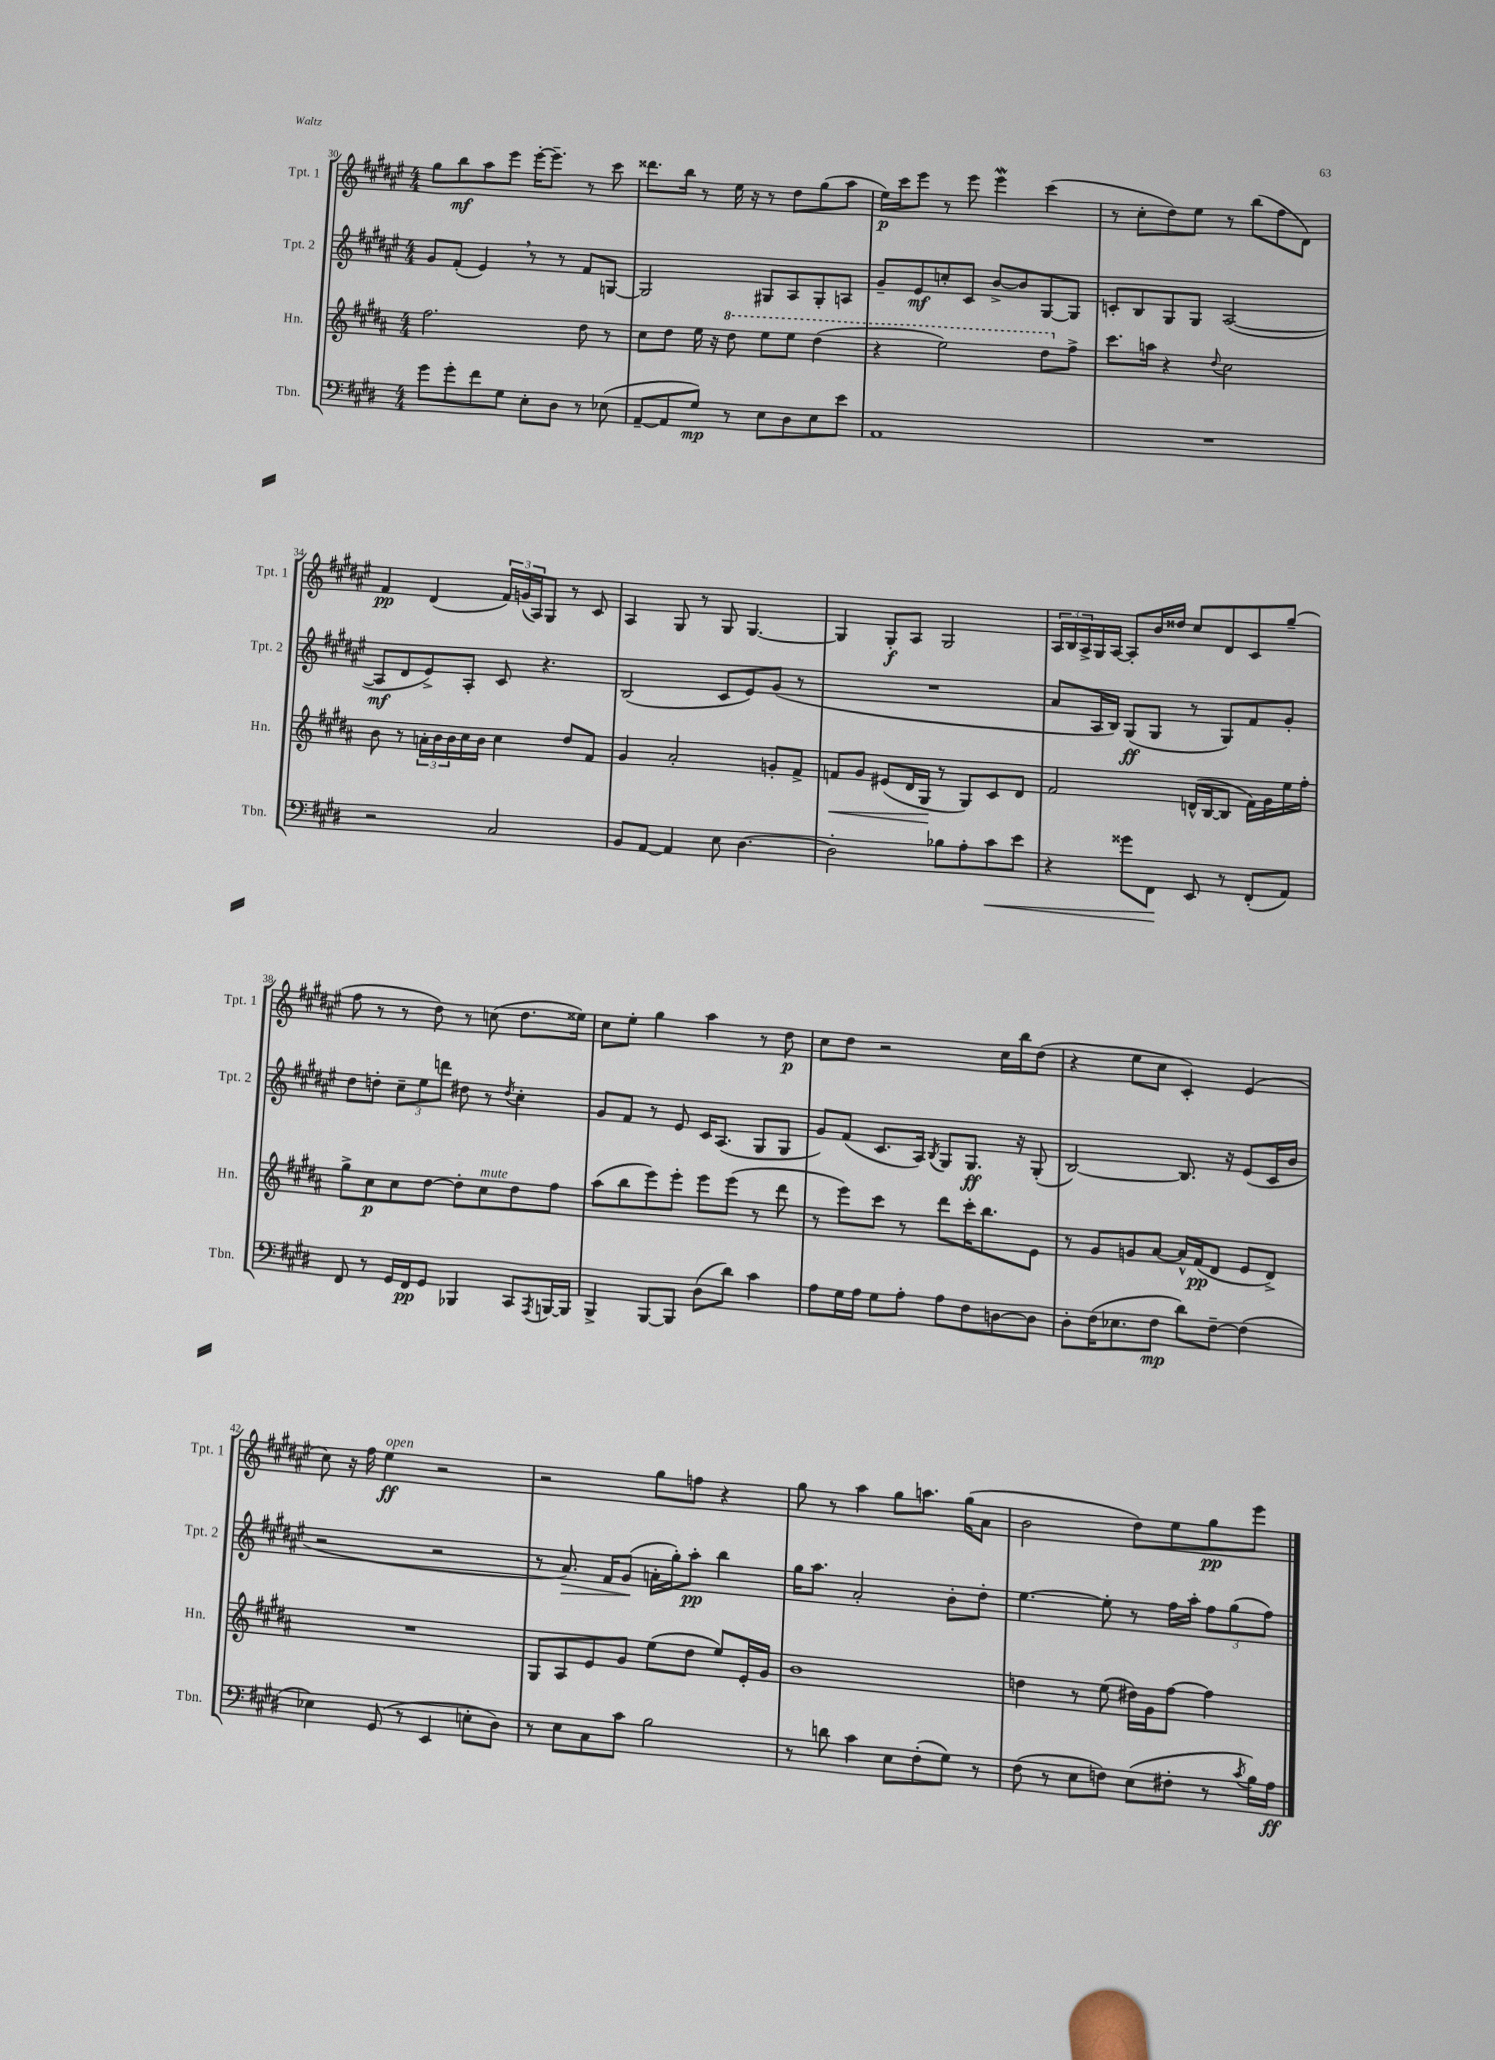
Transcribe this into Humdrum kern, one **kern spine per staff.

**kern	**kern	**kern	**kern
*staff4	*staff3	*staff2	*staff1
*clefF4	*clefG2	*clefG2	*clefG2
*k[f#c#g#d#]	*k[f#c#g#d#a#]	*k[f#c#g#d#a#e#]	*k[f#c#g#d#a#e#]
*M4/4	*M4/4	*M4/4	*M4/4
8g#	2.ff#	8g#	8gg#
8g#'	.	(8f#'	8bb
8f#	.	4e#)	8aa#
8G#	.	.	8eee#
8E'	.	8r	[16eee#'
.	.	.	8.eee#~]
8D#	.	8r	.
8r	8dd#	8f#	8r
(8E-	8r	[8G	8ccc#
=	=	=	=
[8AA~	8cc#	2G]	8.ddd##
8AA]	8dd#	.	.
.	.	.	16bb
8G#)	16ee	.	8r
.	16r	.	.
8r	8ddd#	.	16ee#
.	.	.	16r
8E	8eee	8G#	8r
8D#	8eee	8A#	8dd#
8E	(4ddd#	8G#'	(8gg#
8e	.	8A	8aa#
=	=	=	=
1AA	4r	8g#~	16ee#)
.	.	.	16ccc#
.	.	8e#	8eee#
.	2eee)	8cc'	8r
.	.	8c#	8eee#
.	.	[8b^	4eee#
.	.	8b]	.
.	8ddd#	[8G#	(4ccc#
.	8ff#^	8G#]	.
=	=	=	=
1r	8.ccc#	8c'	8r
.	.	8B	8cc#'
.	16aa	.	.
.	4r	8G#	8dd#)
.	.	8G#	8ee#
.	8qqdd#	.	.
.	2cc#	([2A#	8r
.	.	.	(8bb
.	.	.	8ff#
.	.	.	8d#)
=	=	=	=
2r	8b	8A#]	4f#
.	8r	8d#	.
.	24a'	8e#^)	(4d#
.	24b	.	.
.	24b	.	.
.	16cc#	8A#'	.
.	16b	.	.
2C#	4cc#	8c#	24f#)
.	.	.	(24g
.	.	.	24A#)
.	.	4.r	8G#
.	8dd#	.	8r
.	8f#	.	8c#
=	=	=	=
8BB	4g#	(2B	4A#
[8AA	.	.	.
4AA]	2a#'	.	8G#
.	.	.	8r
8E	.	8c#	8G#
[4.D#	.	8e#)	[4.G#
.	8g'	(8g#	.
.	8f#^	8r	.
=	=	=	=
2D#']	8f	1r	4G#]
.	8g#	.	.
.	(8e#	.	8G#'
.	16d#	.	8A#
.	16G#	.	.
8B-	8r	.	2G#
8A'	8G#)	.	.
8c#	8c#	.	.
8e	8d#	.	.
=	=	=	=
4r	2f#	8a#	24A#
.	.	.	24B
.	.	.	24A#^
.	.	16A#	16G#
.	.	16B)	[16A#
8g##	.	(8G#	8A#']
8FF#	.	8G#	16b
.	.	.	16dd##
8EE	(16d^^	8r	8cc#
.	[16B	.	.
8r	8B]	8G#)	8d#
(8FF#'	16f#)	8f#	8c#
.	16g#	.	.
8AA)	16ee	8g#'	(8gg#~
.	16ff#'	.	.
=	=	=	=
8FF#	8gg#^	8dd#	8ff#
8r	8cc#	8dd'	8r
16GG#	8cc#	12cc#~	8r
16FF#	.	.	.
.	.	12ee#	.
8GG#	[8dd#	.	8dd#)
.	.	12ddd	.
4BBB-	8dd#']	8dd#	8r
.	8cc#	8r	(8cc
.	.	8qdd#	.
8CC#	8dd#	4cc#'	8.dd#
8qAAA	.	.	.
[16BBB	8ff#	.	.
16BBB]	.	.	16ee##)
=	=	=	=
4BBB^	(8aa#	8g#	8cc#
.	8bb	8f#	8ee#'
[8BBB	8eee)	8r	4gg#
8BBB]	8eee'	8e#	.
(8D#	8eee	16c#	4aa#
.	.	(8.A#	.
8d#)	(8eee	.	.
4c#	8r	8G#	8r
.	8ddd#	8G#	8dd#
=	=	=	=
8A	8r	8g#)	8cc#
16G#	8eee)	(8f#	8dd#
16A	.	.	.
8G#	8ccc#	8.c#	2r
8A'	8r	.	.
.	.	16A#)	.
.	.	8qB	.
8A	8ddd#	8G#	.
8F#	16ccc#'	8.G#	.
.	8.bb	.	.
[8D	.	.	16cc#
.	.	16r	16bb
8D]	8e	(8G#'	(8dd#
=	=	=	=
8D#'	8r	[2B)	4r
(16F#	8g#	.	.
8.E-	.	.	.
.	8g	.	8ee#
8F#	[8a#	.	8cc#
8d#)	16a#^^]	8.B]	4c#')
.	(16f#	.	.
[8F#~	8d#	.	.
.	.	16r	.
(4F#]	8e	(8e#	(4e#
.	8d#^)	16c#	.
.	.	16b	.
=	=	=	=
4E-)	1r	2r	8cc#)
.	.	.	16r
.	.	.	16ff#
(8GG#	.	.	4ee#
8r	.	.	.
4EE	.	2r	2r
8E'	.	.	.
8D#)	.	.	.
=	=	=	=
8r	8G#	8r	2r
8E	8A#	8.a#)	.
8C#	8e	.	.
.	.	16f#	.
8c#	8g#	(8g#	.
2B	(8ee	16a'	8gg#
.	.	16gg#')	.
.	8dd#	8aa#'	8ff
.	8ee)	4bb	4r
.	16e'	.	.
.	16g#	.	.
=	=	=	=
8r	1b	16gg#	8gg#
.	.	8.aa#	.
8d	.	.	8r
4c#	.	2a#'	4aa#
8E	.	.	8gg#
(8F#'	.	.	8.aa
8G#)	.	8b'	.
.	.	.	(16gg#
8r	.	8dd#'	8a#
=	=	=	=
(8F#	4dd	[4.ee#	2b
8r	.	.	.
8E	8r	.	.
8F)	(8ee	8ee#']	.
(8E	16dd#)	8r	8dd#)
.	16g#	.	.
8F#'	[8ff#	16ff#	8ee#
.	.	16aa#'	.
8r	4ff#]	12ff#	8gg#
.	.	(12gg#	.
8qc#	.	.	.
16B)	.	.	8eee#
.	.	12ff#)	.
16A	.	.	.
==	==	==	==
*-	*-	*-	*-
